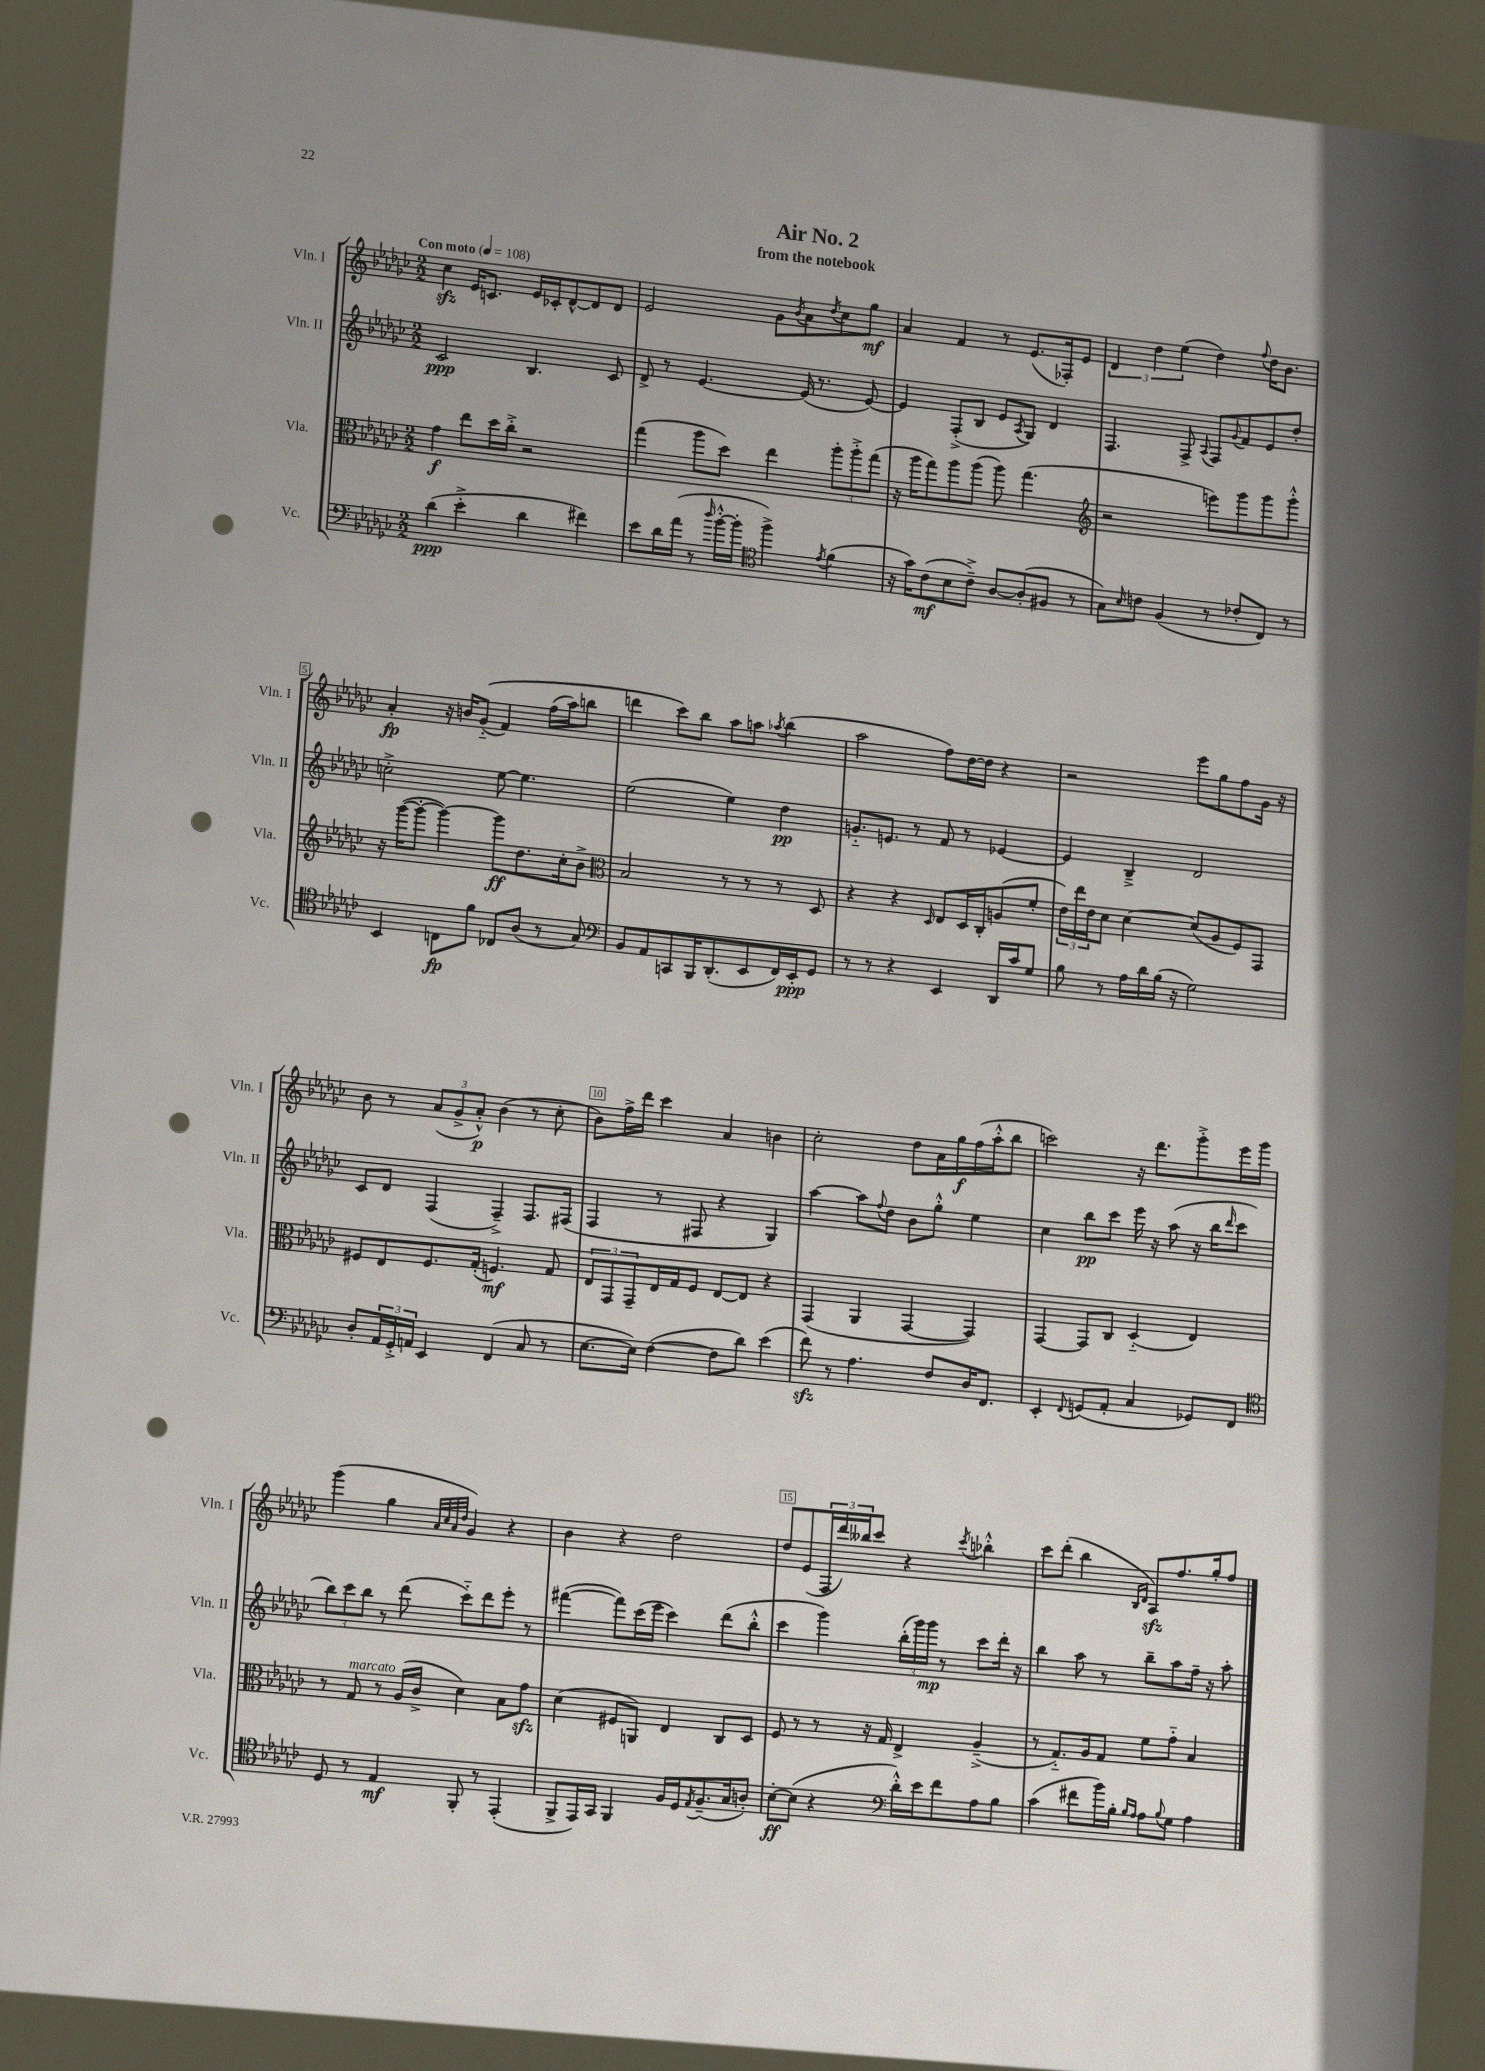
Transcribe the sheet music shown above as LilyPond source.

\header { title = "Air No. 2" subtitle = "from the notebook" }
<<
\new StaffGroup <<
\new Staff = "s0" \with { instrumentName = "Vln. I" shortInstrumentName = "Vln. I" } {
    \clef treble \key ges \major \numericTimeSignature \time 2/2 \tempo "Con moto" 4 = 108
    ces''4\sfz ees'16 c'8. ees'16 ces'16-. des'8~-^ des'8 des'8 |
    ees'2 ges'8 \acciaccatura { bes'8 } aes'8 \acciaccatura { des''8 } ces''8 ges''8\mf |
    aes'4 f'4 r8 ees'8.( fes16-.) ees'8 |
    \tuplet 3/2 { des'4 des''4 ees''4( } des''4) \appoggiatura { f''8 } des''16 bes'8. |
    aes'4-.\fp r16 b'16 ges'8-_(\( f'4) f''16( aes''16) b''8 |
    d'''4 ces'''8\) bes''8 aes''8 a''8 \acciaccatura { aes''8 } bes''4( |
    aes''2 f''8) des''16~ des''16 r4 |
    r2 ees'''8 ges''8 f''8 ges'16 r16 |
    bes'8 r8 \tuplet 3/2 { aes'8( ges'8-> aes'8-.-^\p) } bes'4( r8 ces''8-. |
    bes'8) f''16-> des'''16 ces'''4 aes'4 b'4 |
    ces''2-. des''8 aes'16 ges''16\f f''16( aes''16-.-^ bes''8 |
    c'''2) r16 des'''8. ges'''8-.-> ees'''16 ges'''16 |
    ges'''4( ges''4 \grace { aes'32 ces''32 aes'32 des''32 } ges'4) r4 |
    bes'4 r4 des''2 |
    des''8 ees'8( \tuplet 3/2 { f16 des'''16) beses''16 } ces'''8 r4 \acciaccatura { ces'''8 } bes''4-.-^ |
    ces'''8 des'''8-.( bes''4 \grace { bes16 des'16 } aes8\sfz) f''8. ges''16-. f''8 \bar "|." |
}
\new Staff = "s1" \with { instrumentName = "Vln. II" shortInstrumentName = "Vln. II" } {
    \clef treble \key ges \major \numericTimeSignature \time 2/2
    ces'2\ppp bes4. ces'8 |
    des'8-> r8 ees'4.~ ees'16( r8. ees'8~) |
    ees'4 f8-.->( bes8 ees'8 \acciaccatura { aes8 } ges8) des'4 |
    f4. f8-> \appoggiatura { aes8 } f8 \appoggiatura { ges'8 } f'8 ees'8 des''8-. |
    c''2-.-> ees''8~ ees''4. |
    ees''2( ees''4) des''4\pp |
    g'8.-_ e'8. r8 f'8 r8 ees'4~ |
    ees'4 bes4---> des'2 |
    ces'8 des'8 f4( f4--->) f8. fis16( |
    f4 r8 fis8 r4 ges4) |
    aes''4~ aes''8 \appoggiatura { f''8 } des''8 bes'8 ges''8-.-^ ees''4 |
    ces''4 bes''8\pp ces'''8 ees'''16 r16 aes''8( r16 bes''16 \grace { des'''16 } ces'''8 |
    \tuplet 3/2 { bes''8) ces'''8 bes''8 } r8 des'''8( ces'''8-_) des'''8 ees'''8-. r8 |
    fis'''4~( fis'''8) ces'''16( ees'''16 ces'''4) des'''8( bes''8-.-^ |
    ces'''4 ges'''4) \tuplet 3/2 { bes''16-.( ges'''16) ges'''16\mp } r8 ces'''8 des'''16-. r16 |
    bes''4 aes''8 r8 bes''8-- aes''8 f''16-- r16 aes''8-. \bar "|." |
}
\new Staff = "s2" \with { instrumentName = "Vla." shortInstrumentName = "Vla." } {
    \clef alto \key ges \major \numericTimeSignature \time 2/2
    ges'4\f ees''8 des''16 ces''16-.-> r2 |
    ges''4( aes''8 des''8) ees''4 \tuplet 3/2 { aes''8-. aes''8-.-> ges''8( } |
    r16 aes''16 ges''8) aes''8 aes''8( aes''8) ges''4.( |
    \clef treble r2 e'''8) ges'''8 ges'''8 ges'''8-.-^ |
    r16 ges'''16~( ges'''8~-. ges'''4~) ges'''8\ff des''8. ces''16-. bes'8-> |
    \clef alto bes2 r8 r8 r8 des8 |
    r4 r4 \grace { des16 } ees8 des16 ces16-. a8( f'8-. |
    \tuplet 3/2 { ees'16) ees''16 ees'16 } des'8 des'4~ des'8( aes8 f8) ges,8 |
    fis8 ees8 fis8. ges16-.( f4.\mf) ges8 |
    \tuplet 3/2 { ees8 ges,8 ges,8-- } ees16 ges16 f8 ees8~ ees8 r4 |
    ges,4( aes,4 ges,4~ ges,4) |
    ges,4~ ges,8 ces8 des4-_( ees4) |
    r8 ges8^\markup { \italic "marcato" } r8 aes16( ces'16-> des'4) bes8 ges'8\sfz |
    des'4( fis8 a,8) ees4 ces8 des8 |
    f8 r8 r8 r16 ges16 ees4-> aes4--->( |
    r8 ges8.-_) aes16 ges8 f'8 ges'8-_ bes4 \bar "|." |
}
\new Staff = "s3" \with { instrumentName = "Vc." shortInstrumentName = "Vc." } {
    \clef bass \key ges \major \numericTimeSignature \time 2/2
    des'4\ppp( ees'4-.-> des'4 fis'4) |
    ees'8 des'16 aes'16( r8 \grace { des''16 } bes'16~-.-^ bes'16-. \clef tenor f''4->) \acciaccatura { ees'8 } f'4( |
    r16 ges'16) ces'8\mf( bes8 ces'8--->) aes8~ aes8-.( fis8 r8 |
    ges8) \grace { bes16 } c'8 f4( r8 ces'8-. ces8) r8 |
    bes,4 c8\fp f'8 ces8 aes8( r8 ges8) |
    \clef bass bes,8 aes,8 c,8 bes,,16 des,8.-.( ees,8 f,16) ees,16-.\ppp ges,8 |
    r8 r8 r4 ees,4 des,16 ces'16 ges8 |
    bes8 r8 aes16 des'16 bes16( r16 ges2) |
    des8-. \tuplet 3/2 { aes,16 ges,16-.-> a,16 } ees,4 f,4( ces8 r8 |
    ees8.~ ees16) f4~( f8 des'8) ees'4( |
    f'8\sfz) r8 aes4. f8 des16 f,8. |
    ees,4-. \appoggiatura { f,8 } g,8( aes,8-. ces4 ges,8) f,8 |
    \clef tenor des8 r8 ees4\mf f,8-. r8 ees,4-.( |
    f,8-> ees,16) ges,16 f,4 f16 des16 \acciaccatura { ees8 } f8.--( ges16 a8-.) |
    bes8~-.\ff bes8( r4 \clef bass des'16-.-^) ees'16 f'8 aes8 bes8 |
    ces'4( fis'8 bes'16) bes16-. \grace { bes16 aes16 } aes8 \appoggiatura { bes8 } ges8 aes4 \bar "|." |
}
>>
>>
\layout { \context { \Score \override BarNumber.break-visibility = ##(#f #t #t) barNumberVisibility = #(every-nth-bar-number-visible 5) \override BarNumber.stencil = #(make-stencil-boxer 0.1 0.3 ly:text-interface::print) } }
